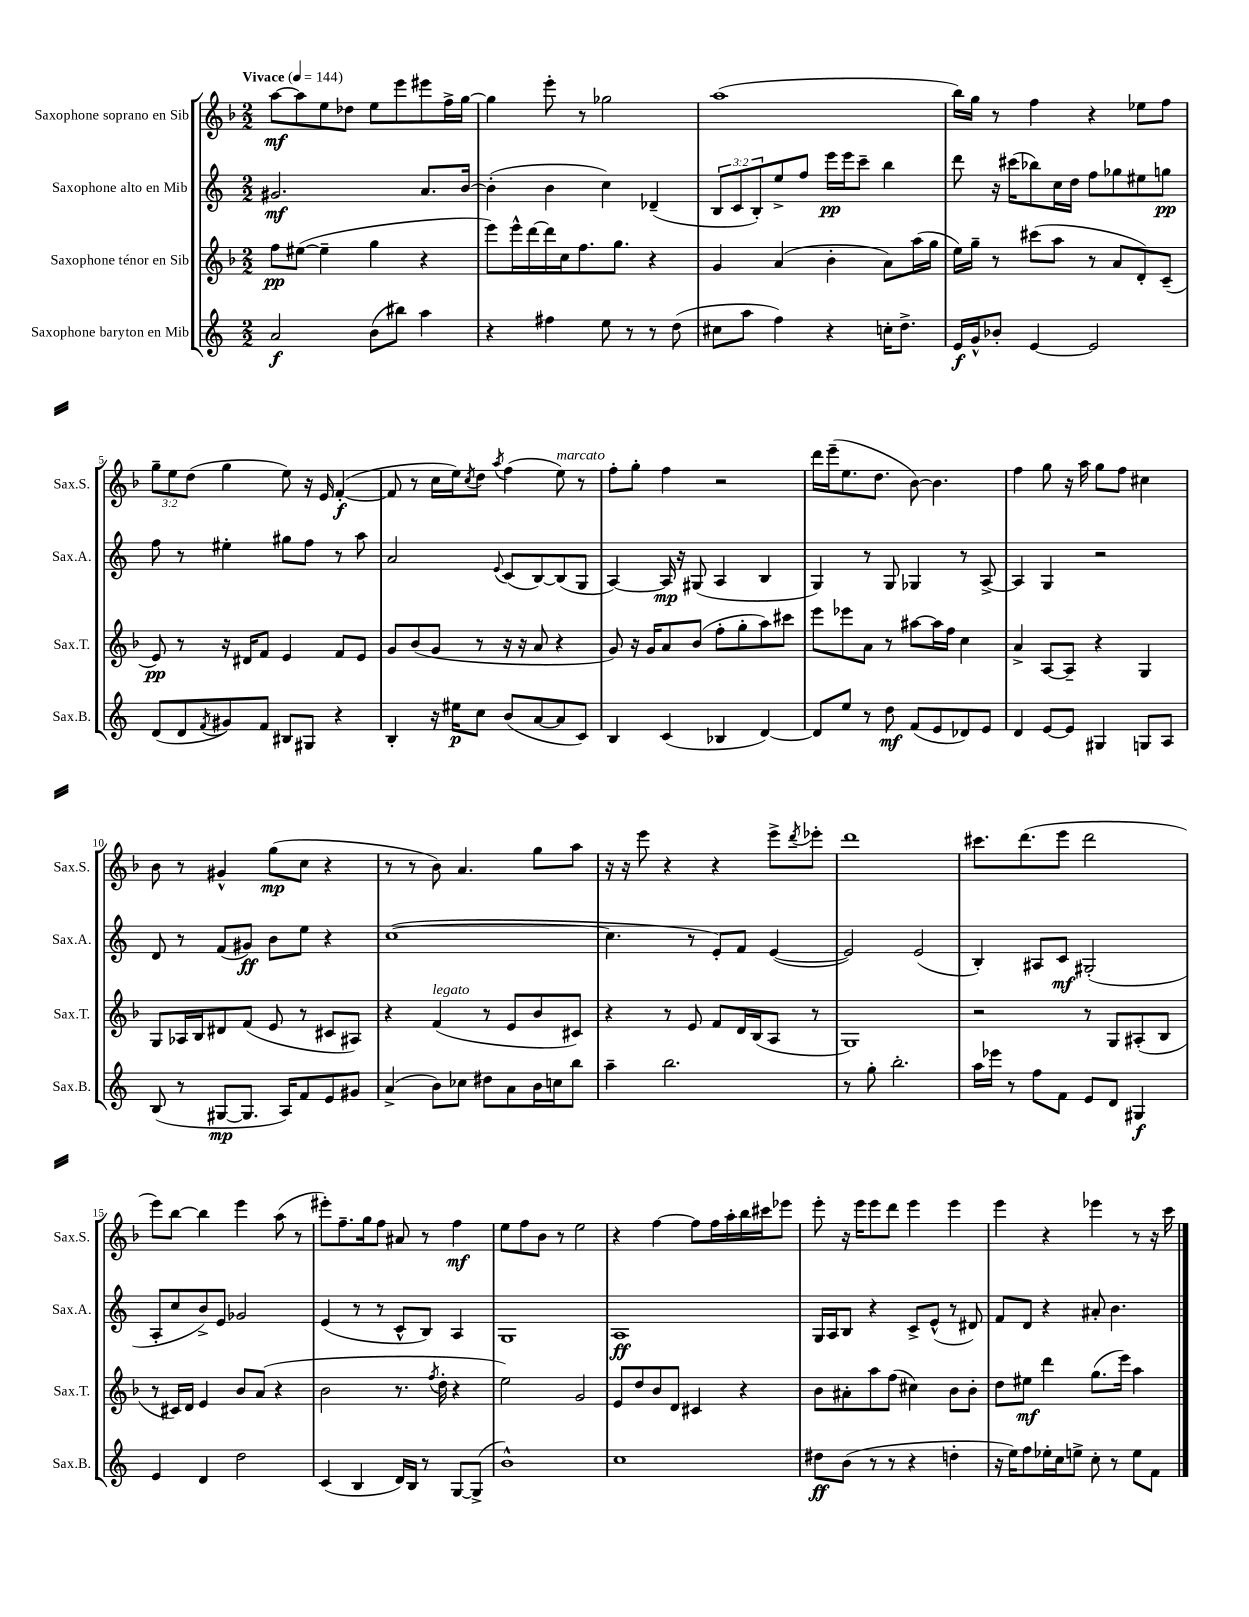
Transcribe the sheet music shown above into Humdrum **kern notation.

**kern	**kern	**kern	**kern
*staff4	*staff3	*staff2	*staff1
*clefG2	*clefG2	*clefG2	*clefG2
*k[]	*k[b-]	*k[]	*k[b-]
*M2/2	*M2/2	*M2/2	*M2/2
*MM144	*MM144	*MM144	*MM144
2a	8ff	2.g#	[8aa
.	([8ee#	.	8aa]
.	4ee#~]	.	8ee
.	.	.	8dd-
(8b	4gg	.	8ee
8bb#)	.	.	8eee
4aa	4r	8.a	8eee#
.	.	.	16ff^
.	.	[16b	[16gg
=	=	=	=
4r	8eee)	(4b']	4gg]
.	16eee^^	.	.
.	[16ddd	.	.
4ff#	16ddd]	4b	8eee'
.	16cc	.	.
.	8.ff	.	8r
8ee	.	4cc)	2gg-
.	8.gg	.	.
8r	.	.	.
8r	4r	(4d-~	.
(8dd	.	.	.
=	=	=	=
8cc#	4g	12B	(1aa
.	.	12c	.
8aa	.	.	.
.	.	12B')	.
4ff)	(4a	8ee^	.
.	.	8ff	.
4r	4b-'	16eee	.
.	.	16eee	.
.	.	8ccc~	.
16cc'	8a)	4bb	.
8.dd^	.	.	.
.	(16aa	.	.
.	16gg	.	.
=	=	=	=
16e	16ee)	8ddd	16bb-)
16g^^	16gg~	.	16gg
8b-'	8r	16r	8r
.	.	(16ccc#	.
[4e	(8ccc#	8bb-)	4ff
.	8aa	16cc	.
.	.	16dd	.
2e]	8r	8ff	4r
.	8a	8gg-	.
.	8d')	8ee#	8ee-
.	(8c~	8gg	8ff
=	=	=	=
(8d	8e)	8ff	12gg~
.	.	.	12ee
8d	8r	8r	.
.	.	.	(12dd
8qf	.	.	.
8g#)	16r	4ee#'	4gg
.	16d#	.	.
8f	8f	.	.
8B#	4e	8gg#	8ee)
8G#	.	8ff	16r
.	.	.	16e
4r	8f	8r	([4f'
.	8e	8aa	.
=	=	=	=
4B'	8g	2a	8f]
.	(8b-	.	8r
16r	8g	.	16cc
16ee#	.	.	16ee)
.	.	.	8qcc
8cc	8r	.	8dd
.	.	8qqe	8qaa
(8b	16r	(8c	(4ff
.	16r	.	.
[8a	8a	[8B)	.
8a]	4r	(8B]	8ee)
8c)	.	8G	8r
=	=	=	=
4B	8g)	[4A)	8ff'
.	16r	.	8gg'
.	16g	.	.
(4c	8a	16A]	4ff
.	.	16r	.
.	(8b-	(8G#	.
4B-	8ff'	4A	2r
.	8gg'	.	.
[4d)	8aa)	4B	.
.	8ccc#	.	.
=	=	=	=
8d]	8eee	4G)	16ddd
.	.	.	(16eee~
8ee	8eee-	.	8.ee
8r	8a	8r	.
.	.	.	8.dd
8dd	8r	8G	.
(8f	[8aa#	4G-	[8b-)
8e	16aa#]	.	4.b-]
.	16ff	.	.
8d-)	4cc	8r	.
8e	.	[8A^	.
=	=	=	=
4d	4a^	4A]	4ff
[8e	[8A	4G	8gg
8e]	8A~]	.	16r
.	.	.	16aa
4G#	4r	2r	8gg
.	.	.	8ff
8G	4G	.	4cc#
8A	.	.	.
=	=	=	=
(8B	8G	8d	8b-
8r	16A-	8r	8r
.	16B-	.	.
[8G#	8d#	(8f	4g#^^
8.G#]	(8f	8g#)	.
.	8e	8b	(8gg
16A)	.	.	.
8f	8r	8ee	8cc
8e	8c#	4r	4r
8g#	8A#)	.	.
=	=	=	=
(4a^	4r	([1cc	8r
.	.	.	8r
8b)	(4f	.	8b-)
8cc-	.	.	4.a
8dd#	8r	.	.
8a	8e	.	.
16b	8b-	.	8gg
16cc	.	.	.
8bb	8c#)	.	8aa
=	=	=	=
4aa~	4r	4.cc]	16r
.	.	.	16r
.	.	.	8eee
2.bb	8r	.	4r
.	8e	8r	.
.	8f	8e')	4r
.	16d	8f	.
.	(16B-	.	.
.	8A	([4e	8eee^
.	.	.	8qddd
.	8r	.	8eee-'
=	=	=	=
8r	1G)	2e])	1ddd
8gg'	.	.	.
2.bb'	.	.	.
.	.	(2e	.
=	=	=	=
16aa	2r	4B')	8.ccc#
16eee-	.	.	.
8r	.	.	.
.	.	.	(8.ddd
8ff	.	8A#	.
8f	.	8c	8eee
8e	8r	(2G#'	2ddd
8d	8G	.	.
4G#	(8A#'	.	.
.	8B-	.	.
=	=	=	=
4e	8r	8A'	8eee)
.	16c#)	8cc	[8bb-
.	16d	.	.
4d	4e	8b^)	4bb-]
.	.	8e	.
2dd	8b-	2g-	4eee
.	(8a	.	.
.	4r	.	(8aa
.	.	.	8r
=	=	=	=
(4c	2b-	(4e	8eee#')
.	.	.	8.ff~
4B	.	8r	.
.	.	.	16gg
.	.	8r	8ff
16d)	8.r	8c^^	8a#
16B	.	.	.
8r	.	8B)	8r
.	8qff	.	.
.	16dd'	.	.
[8G	4r	4A	4ff
(8G^]	.	.	.
=	=	=	=
1b^^)	2ee)	1G	8ee
.	.	.	8ff
.	.	.	8b-
.	.	.	8r
.	2g	.	2ee
=	=	=	=
1cc	8e	1A	4r
.	8dd	.	.
.	8b-	.	[4ff
.	8d	.	.
.	4c#	.	8ff]
.	.	.	16ff
.	.	.	16aa'
.	4r	.	16bb-
.	.	.	16ccc#
.	.	.	8eee-
=	=	=	=
8dd#	8b-	16G	8eee'
.	.	16A	.
(8b	8a#'	8B	16r
.	.	.	16eee
8r	8aa	4r	8eee
8r	(8ff	.	8ddd
4r	4cc#)	8c^	4eee
.	.	(8e^^	.
4dd'	8b-	8r	4eee
.	8b-'	8d#)	.
=	=	=	=
16r	8dd	8f	4eee
16ee)	.	.	.
8ff	8ee#	8d	.
16ee-'	4ddd	4r	4r
16cc	.	.	.
8ee^	.	.	.
8cc'	(8.gg	8a#'	4eee-
8r	.	4.b	.
.	16eee)	.	.
8ee	4aa	.	8r
8f	.	.	16r
.	.	.	16ccc
==	==	==	==
*-	*-	*-	*-
